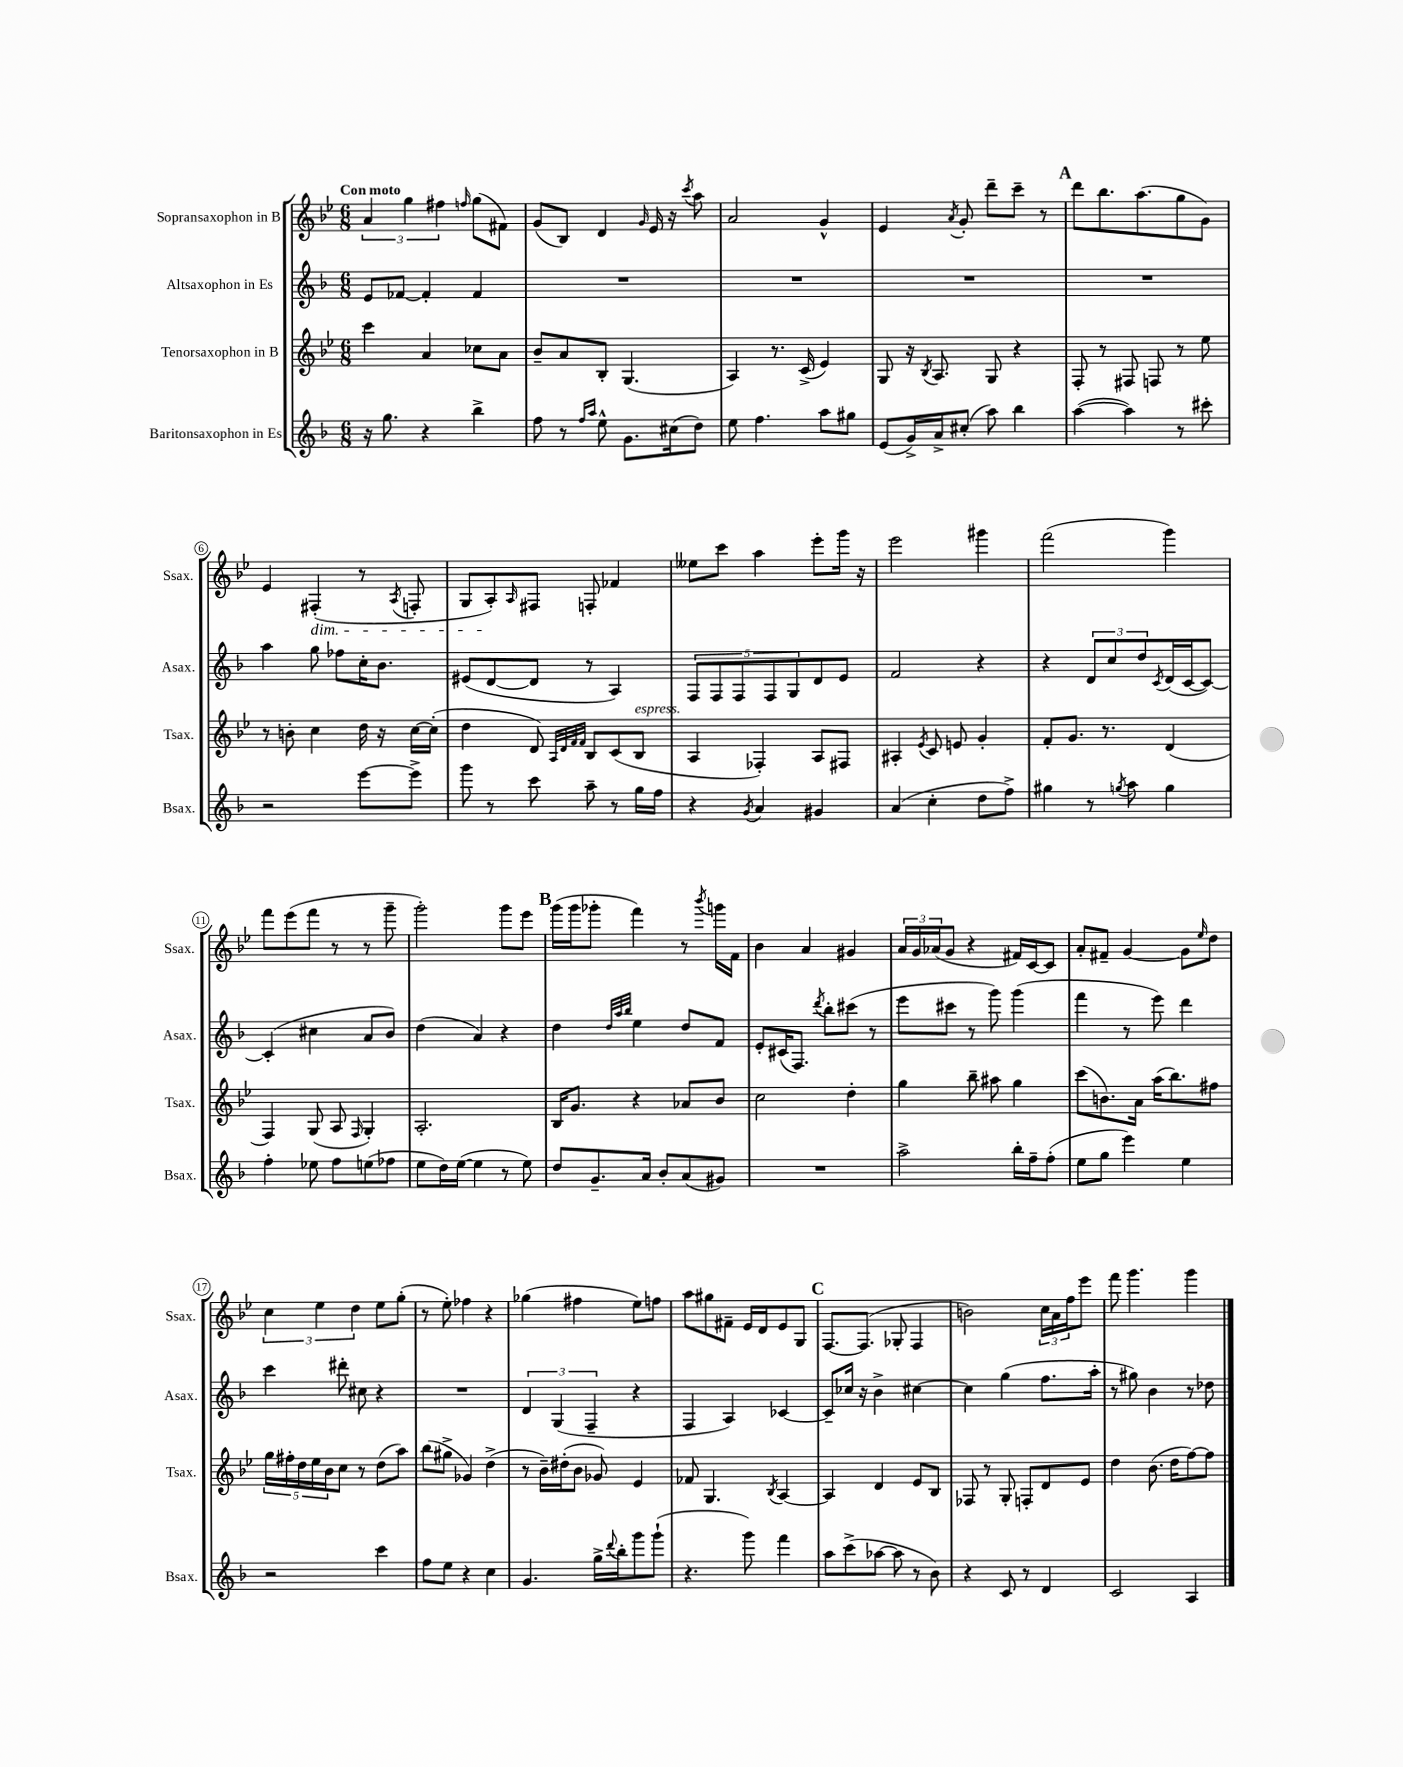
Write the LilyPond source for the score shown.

<<
\new StaffGroup <<
\new Staff = "s0" \with { instrumentName = "Sopransaxophon in B" shortInstrumentName = "Ssax." } {
    \clef treble \key bes \major \numericTimeSignature \time 6/8 \tempo "Con moto"
    \tuplet 3/2 { a'4 g''4 fis''4 } \grace { f''16 } g''8( fis'8) |
    g'8( bes8) d'4 \grace { g'16 } ees'16 r16 \acciaccatura { c'''8 } a''8 |
    a'2 g'4-^ |
    ees'4 \acciaccatura { a'8 } g'8-. d'''8-- c'''8-- r8 |
    \mark \markup { \bold "A" } d'''8 bes''8. a''8.( g''8 g'8) |
    ees'4 fis4-.\dim( r8 \acciaccatura { a8 } f8-. |
    g8 a8-.\!) \grace { a16 } fis8 f8-. fes'4 |
    eeses''8 c'''8 a''4 ees'''8-. g'''16 r16 |
    ees'''2 gis'''4 |
    f'''2( g'''4) |
    f'''8 ees'''8( f'''8 r8 r8 g'''8-- |
    g'''2-.) g'''8 ees'''8 |
    \mark \markup { \bold "B" } g'''16( g'''16 ges'''8-. f'''4) r8 \acciaccatura { bes'''8 } g'''16 f'16 |
    bes'4 a'4 gis'4 |
    \tuplet 3/2 { a'16 g'16 aes'16( } g'8 r4 fis'16) c'16~ c'8 |
    a'8-. fis'8-- g'4~ g'8 \grace { ees''16 } d''8 |
    \tuplet 3/2 { c''4 ees''4 d''4 } ees''8 g''8-.( |
    r8 ees''8-.) fes''4 r4 |
    ges''4( fis''4 ees''8) f''8 |
    a''8 gis''8 fis'8-- ees'16 d'16 ees'8 g8 |
    \mark \markup { \bold "C" } f8.~ f8.( ges8-. f4 |
    b'2) \tuplet 3/2 { c''16 a'16 f''16 } ees'''8 |
    f'''8 g'''4. g'''4 \bar "|." |
}
\new Staff = "s1" \with { instrumentName = "Altsaxophon in Es" shortInstrumentName = "Asax." } {
    \clef treble \key f \major \numericTimeSignature \time 6/8
    e'8 fes'8~ fes'4-. fes'4 |
    R2. |
    R2. |
    R2. |
    \mark \markup { \bold "A" } R2. |
    a''4 g''8 fes''8 c''16-. bes'8. |
    eis'8( d'8~ d'8 r8 a4) |
    \tuplet 5/4 { f8 f8 f8 f8 g8 } d'8 e'8 |
    f'2 r4 |
    r4 \tuplet 3/2 { d'8 c''8 d''8 } \acciaccatura { c'8 } d'16( c'16~ c'8~) |
    c'4-.( cis''4 a'8 bes'8) |
    d''4( a'4) r4 |
    \mark \markup { \bold "B" } d''4 \grace { d''32 a''32 bes''32 } e''4 d''8 f'8 |
    e'8-. cis'16( f8.) \acciaccatura { d'''8 } bes''8-. cis'''8( r8 |
    e'''8 cis'''8 r8 g'''8) g'''4( |
    f'''4 r8 e'''8) d'''4 |
    c'''4 dis'''8-. cis''8 r4 |
    R2. |
    \tuplet 3/2 { d'4 g4( f4-- } r4 |
    f4 a4) ces'4~ |
    \mark \markup { \bold "C" } ces'8-- ces''16 r16 bes'4-> cis''4~ |
    cis''4 g''4( f''8. a''16-. |
    r8 gis''8) bes'4 r8 des''8 \bar "|." |
}
\new Staff = "s2" \with { instrumentName = "Tenorsaxophon in B" shortInstrumentName = "Tsax." } {
    \clef treble \key bes \major \numericTimeSignature \time 6/8
    c'''4 a'4 ces''8 a'8 |
    bes'8-- a'8 bes8-. g4.( |
    a4) r8. c'16->( ees'4) |
    g8 r16 \acciaccatura { bes8 } a8. g8 r4 |
    \mark \markup { \bold "A" } f8-. r8 fis8 f8 r8 ees''8 |
    r8 b'8-. c''4 d''16 r16 c''16~ c''16-.( |
    d''4 d'8) \grace { a32 d'32 f'32 f'32 } bes8 c'8( bes8^\markup { \italic "espress." } |
    a4 fes4-.) a8 fis8 |
    ais4-. \acciaccatura { ees'8 } c'8 e'8 g'4-. |
    f'8-. g'8. r8. d'4( |
    f4) g8( a8 \grace { f16 } g4-.) |
    a2.-. |
    \mark \markup { \bold "B" } bes16 g'8. r4 aes'8 bes'8 |
    c''2 d''4-. |
    g''4 bes''8-- ais''8 g''4 |
    c'''8( b'8.) a'16 a''16( bes''8.) fis''8 |
    \tuplet 5/4 { g''16 fis''16-. d''16 ees''16 bes'16 } c''8 r8 d''8( a''8) |
    bes''8( gis''8-> ges'4) d''4->( |
    r8 bes'16--) dis''16-.( bes'8 ges'8) ees'4 |
    fes'8 g4. \acciaccatura { bes8 } a4~ |
    \mark \markup { \bold "C" } a4 d'4 ees'8 bes8 |
    fes8 r8 g8-. f8-. d'8 ees'8 |
    d''4 bes'8.( d''16 f''8~) f''8 \bar "|." |
}
\new Staff = "s3" \with { instrumentName = "Baritonsaxophon in Es" shortInstrumentName = "Bsax." } {
    \clef treble \key f \major \numericTimeSignature \time 6/8
    r16 g''8. r4 bes''4-> |
    f''8 r8 \grace { f''16 a''16 } e''8-^ g'8. cis''16( d''8) |
    e''8 f''4. a''8 gis''8 |
    e'8( g'16->) a'16-> cis''8-.( a''8) bes''4 |
    \mark \markup { \bold "A" } a''4~( a''4) r8 cis'''8-. |
    r2 e'''8~ e'''8-> |
    g'''8 r8 c'''8 a''8-- r8 g''16 f''16 |
    r4 \acciaccatura { g'8 } a'4 gis'4 |
    a'4( c''4-. d''8 f''8->) |
    gis''4 r8 \acciaccatura { g''8 } a''8 g''4 |
    f''4-. ees''8 f''8 e''8( fes''8 |
    e''8 d''16) e''16~( e''4 r8 e''8) |
    \mark \markup { \bold "B" } d''8 g'8.-- a'16 bes'8-. a'8( gis'8) |
    R2. |
    a''2-> bes''16-. f''16-- f''8-.( |
    e''8 g''8 e'''4) e''4 |
    r2 c'''4 |
    f''8 e''8 r4 c''4 |
    g'4. g''16-> \appoggiatura { d'''8 } bes''16-. g'''8 g'''8-!( |
    r4. g'''8) f'''4 |
    \mark \markup { \bold "C" } a''8 c'''8->( aes''8~ aes''8 r8 bes'8) |
    r4 c'8 r8 d'4 |
    c'2 a4 \bar "|." |
}
>>
>>
\layout { \context { \Score \override BarNumber.stencil = #(make-stencil-circler 0.1 0.3 ly:text-interface::print) } }
